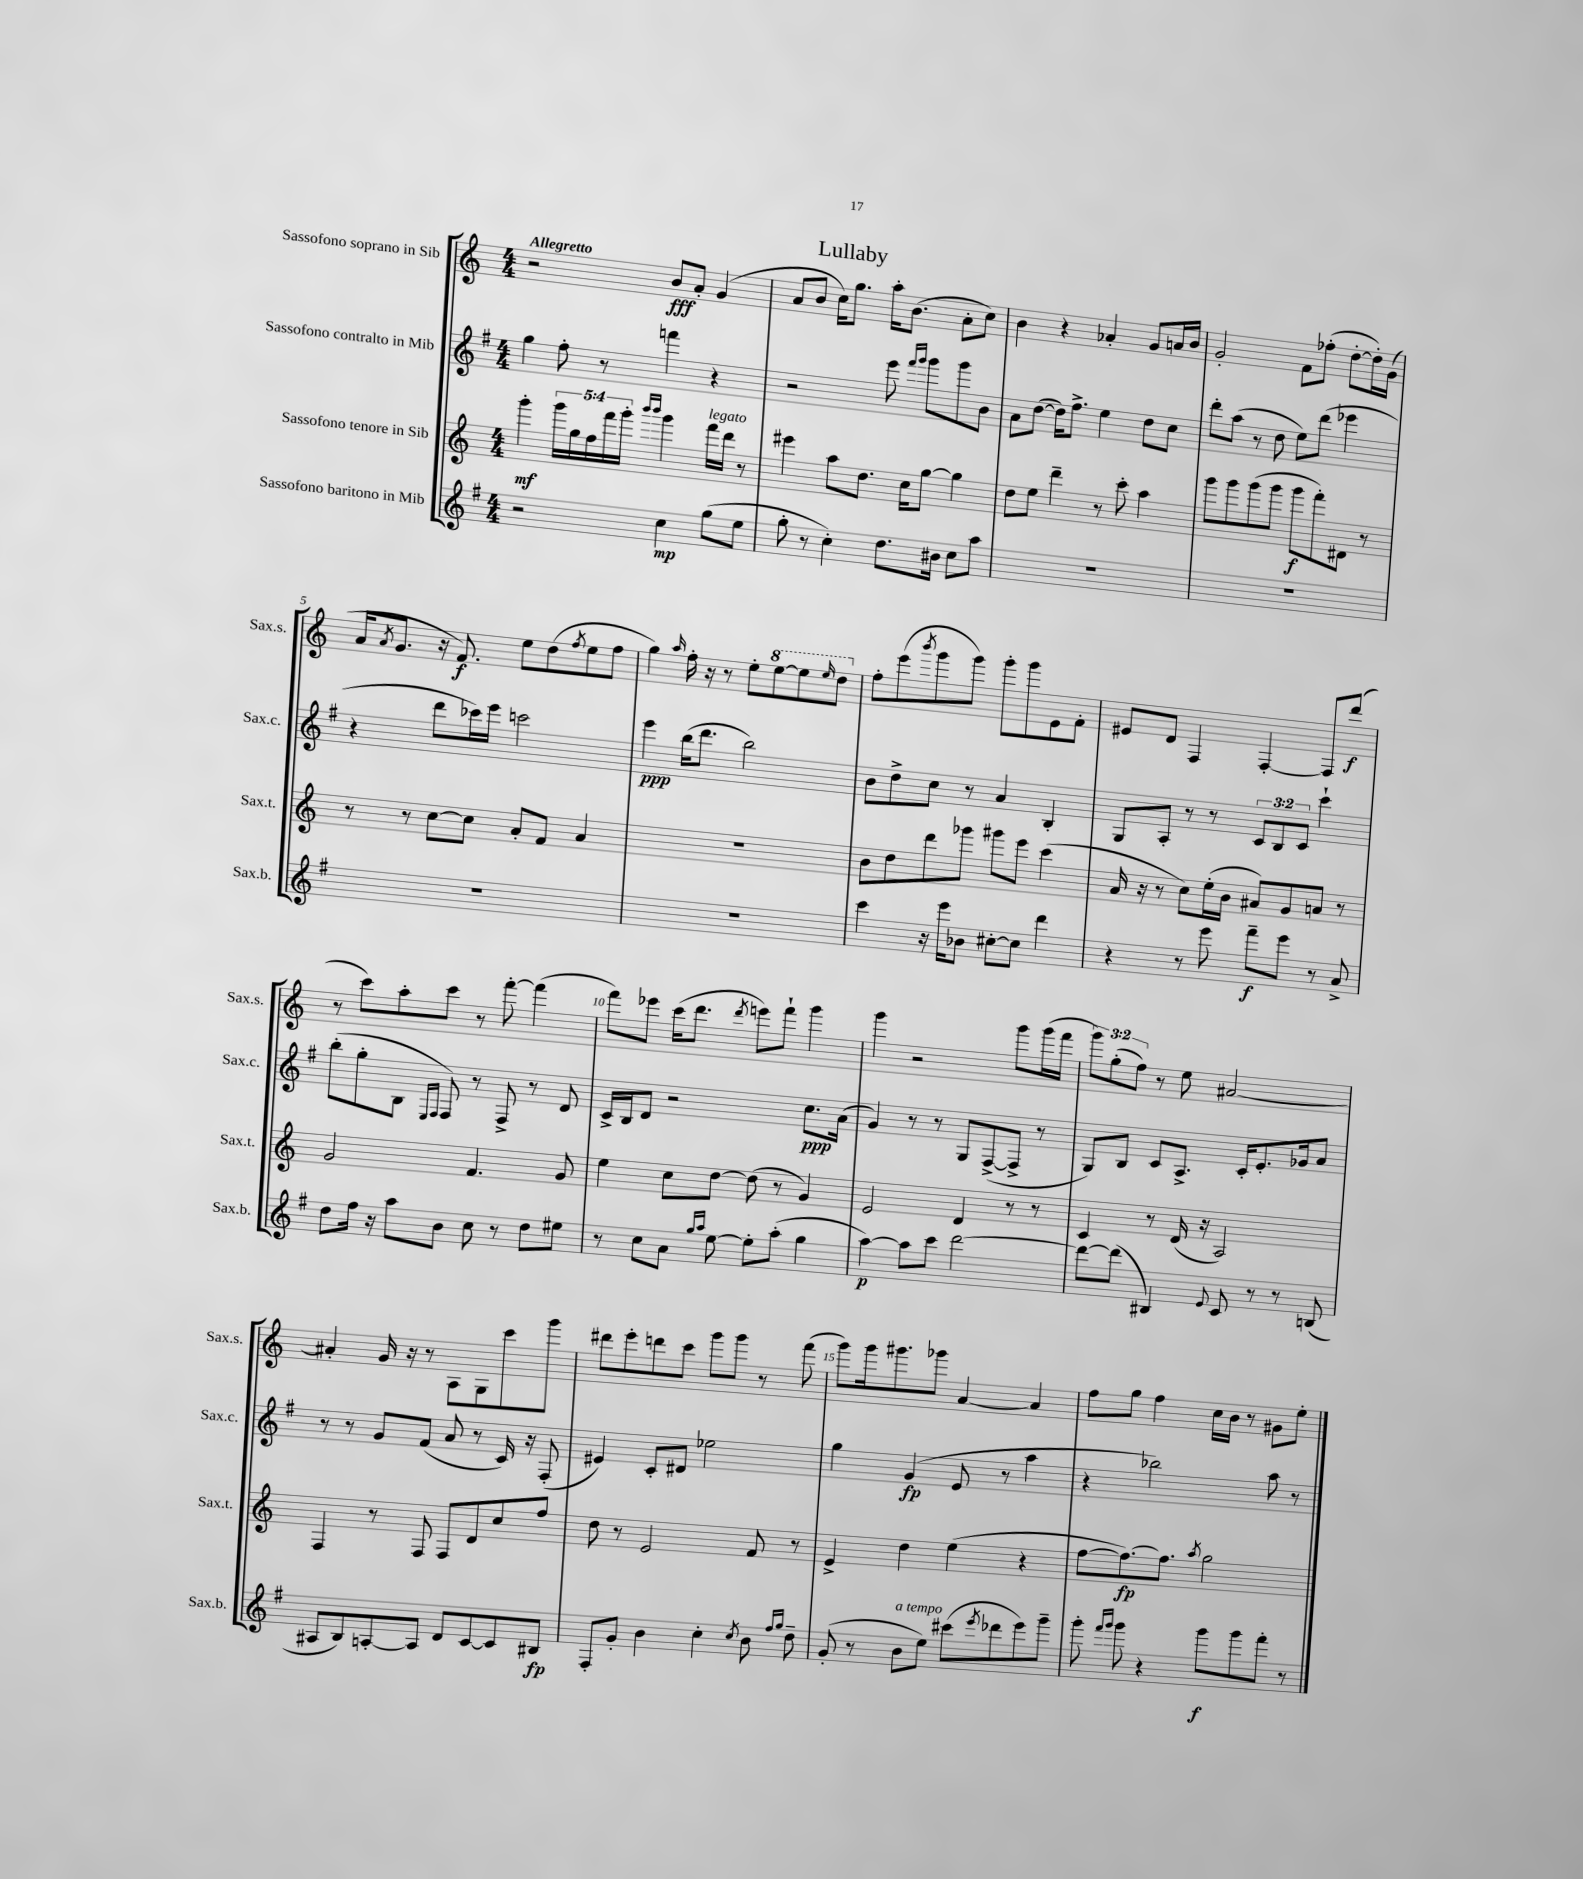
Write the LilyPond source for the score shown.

\header { title = "Lullaby" }
<<
\new StaffGroup <<
\new Staff = "s0" \with { instrumentName = "Sassofono soprano in Sib" shortInstrumentName = "Sax.s." } {
    \clef treble \key c \major \numericTimeSignature \time 4/4 \override Staff.TupletNumber.text = #tuplet-number::calc-fraction-text \tempo "Allegretto"
    r2 b'8\fff a'8-. g'4( |
    a'8 b'8 c''16) g''8. a''16-. b'8.( a'8-. c''8) |
    b'4 r4 aes'4-. g'8 a'16 b'16 |
    g'2-. f'8 fes''8-.( d''8~-. d''16-.) g'16( |
    a'16 \acciaccatura { a'8 } g'8. r16 f'8.\f) e''8 d''8( \acciaccatura { f''8 } e''8 f''8 |
    g''4) \grace { a''16 } f''16-. r16 r8 e''8-. \ottava #1 e'''8~ e'''8 \grace { e'''16 } d'''8 \ottava #0 |
    f''8-. e'''8( \acciaccatura { b'''8 } g'''8 g'''8) g'''8-. g'''8 e'8 f'8-. |
    eis'8 d'8 f4 f4~-. f8 d'''8\f( |
    r8 c'''8) a''8-. c'''8 r8 f'''8~-. f'''4( |
    f'''8) ees'''8 c'''16( d'''8. \acciaccatura { d'''8 } e'''8) f'''8-! g'''4 |
    g'''4 r2 g'''8 g'''16( f'''16 |
    \tuplet 3/2 { g'''8) g''8-.( f''8) } r8 e''8 ais'2~ |
    ais'4-. g'16 r16 r8 a8 g8 c'''8 g'''8 |
    dis'''8 e'''8-. d'''8 c'''8 g'''8 g'''8 r8 f'''8( |
    g'''8) g'''16 gis'''8. ges'''8 a'4~ a'4 |
    f''8 g''8 f''4 c''16 b'16 r8 gis'8 e''8-. \bar "|." |
}
\new Staff = "s1" \with { instrumentName = "Sassofono contralto in Mib" shortInstrumentName = "Sax.c." } {
    \clef treble \key g \major \numericTimeSignature \time 4/4 \override Staff.TupletNumber.text = #tuplet-number::calc-fraction-text
    g''4 fis''8-. r8 f'''4 r4 |
    r2 e'''8 \grace { fis'''16 g'''16 } g'''8 g'''8 b'8 |
    a'8 d''8~( d''16) fis''8.-> e''4 d''8 c''8 |
    d'''8-. a''8( r8 d''8 e''8) d'''8( ees'''4 |
    r4 d'''8 ces'''16) e'''16 c'''2 |
    e'''4\ppp b''16( d'''8. b''2) |
    b'8 d''8-> c''8 r8 a'4 b4-. |
    g8 a8-. r8 r8 \tuplet 3/2 { c'8 b8 c'8 } c'''4-! |
    b''8-.( g''8-. b8 \grace { e16 fis16 } fis8) r8 fis8-> r8 d'8 |
    c'16-> b16 d'8 r2 c''8.\ppp a'16( |
    g'4) r8 r8 g8 fis8~->( fis8-> r8 |
    g8) b8 c'8 a8.-> c'16-. e'8.-. ges'16 a'8 |
    r8 r8 g'8 fis'8( a'8 r8 c'16) r16 fis8-.( |
    eis'4) c'8-. dis'8 ees''2 |
    g''4 g'4\fp( e'8 r8 a''4 |
    r4 bes''2) a''8 r8 \bar "|." |
}
\new Staff = "s2" \with { instrumentName = "Sassofono tenore in Sib" shortInstrumentName = "Sax.t." } {
    \clef treble \key c \major \numericTimeSignature \time 4/4 \override Staff.TupletNumber.text = #tuplet-number::calc-fraction-text
    g'''4-.\mf \tuplet 5/4 { g'''16 g''16 f''16 f'''16 g'''16-. } \grace { b'''16 b'''16 } g'''4 f'''16^\markup { \italic "legato" } d'''16 r8 |
    eis'''4 a''8 d''8. c''16 g''8~ g''4 |
    d''8 e''8 d'''4-- r8 c'''8-. a''4 |
    g'''8 g'''8 g'''8( g'''8 g'''8\f f'''8-.) dis'8 r8 |
    r8 r8 c''8~ c''8 a'8-. f'8 a'4 |
    R1 |
    b'8 d''8 d'''8 ges'''8 gis'''8 e'''8 c'''4( |
    a'16 r16 r8 c''8) e''16-.( b'16 ais'8) g'8 a'8 r8 |
    g'2 f'4. g'8 |
    e''4 c''8 d''8~ d''8( r8 g'4) |
    e'2 d'4 r8 r8 |
    c'4 r8 d'16( r16 a2) |
    f4 r8 f8 f8 d'8 c''8 f''8 |
    d''8 r8 e'2 f'8 r8 |
    e'4-> d''4 e''4( r4 |
    f''8~ f''8.~\fp) f''8. \acciaccatura { a''8 } g''2 \bar "|." |
}
\new Staff = "s3" \with { instrumentName = "Sassofono baritono in Mib" shortInstrumentName = "Sax.b." } {
    \clef treble \key g \major \numericTimeSignature \time 4/4
    r2 c''4\mp g''8( e''8 |
    g''8-. r8 c''4-.) d''8. bis'16 c''8 a''8 |
    R1 |
    R1 |
    R1 |
    R1 |
    c'''4 r16 e'''16 bes'8 cis''8~-. cis''8 d'''4 |
    r4 r8 e'''8 fis'''8--\f e'''8 r8 a'8-> |
    d''8 fis''16 r16 a''8 b'8 c''8 r8 d''8 eis''8 |
    r8 c''8 a'8 \grace { g''16 a''16 } e''8~ e''8-. a''8-.( g''4 |
    a''4~\p) a''8 c'''8 d'''2~ |
    d'''8~ d'''8( bis4) \appoggiatura { e'8 } c'8 r8 r8 b8( |
    ais8 b8) a8~-. a8 d'8 c'8~ c'8 bis8\fp |
    fis8-. g'8-. b'4 c''4-. \acciaccatura { c''8 } b'8 \grace { fis''16 g''16 } d''8-- |
    g'8-.( r8 b'8^\markup { \italic "a tempo" } e''8) cis'''8( \acciaccatura { e'''8 } des'''8 e'''8) g'''8-- |
    g'''8-. \grace { fis'''16 g'''16 } g'''8 r4 g'''8\f g'''8 fis'''8-. r8 \bar "|." |
}
>>
>>
\layout { \context { \Score \override BarNumber.break-visibility = ##(#f #t #t) barNumberVisibility = #(every-nth-bar-number-visible 5) } }
